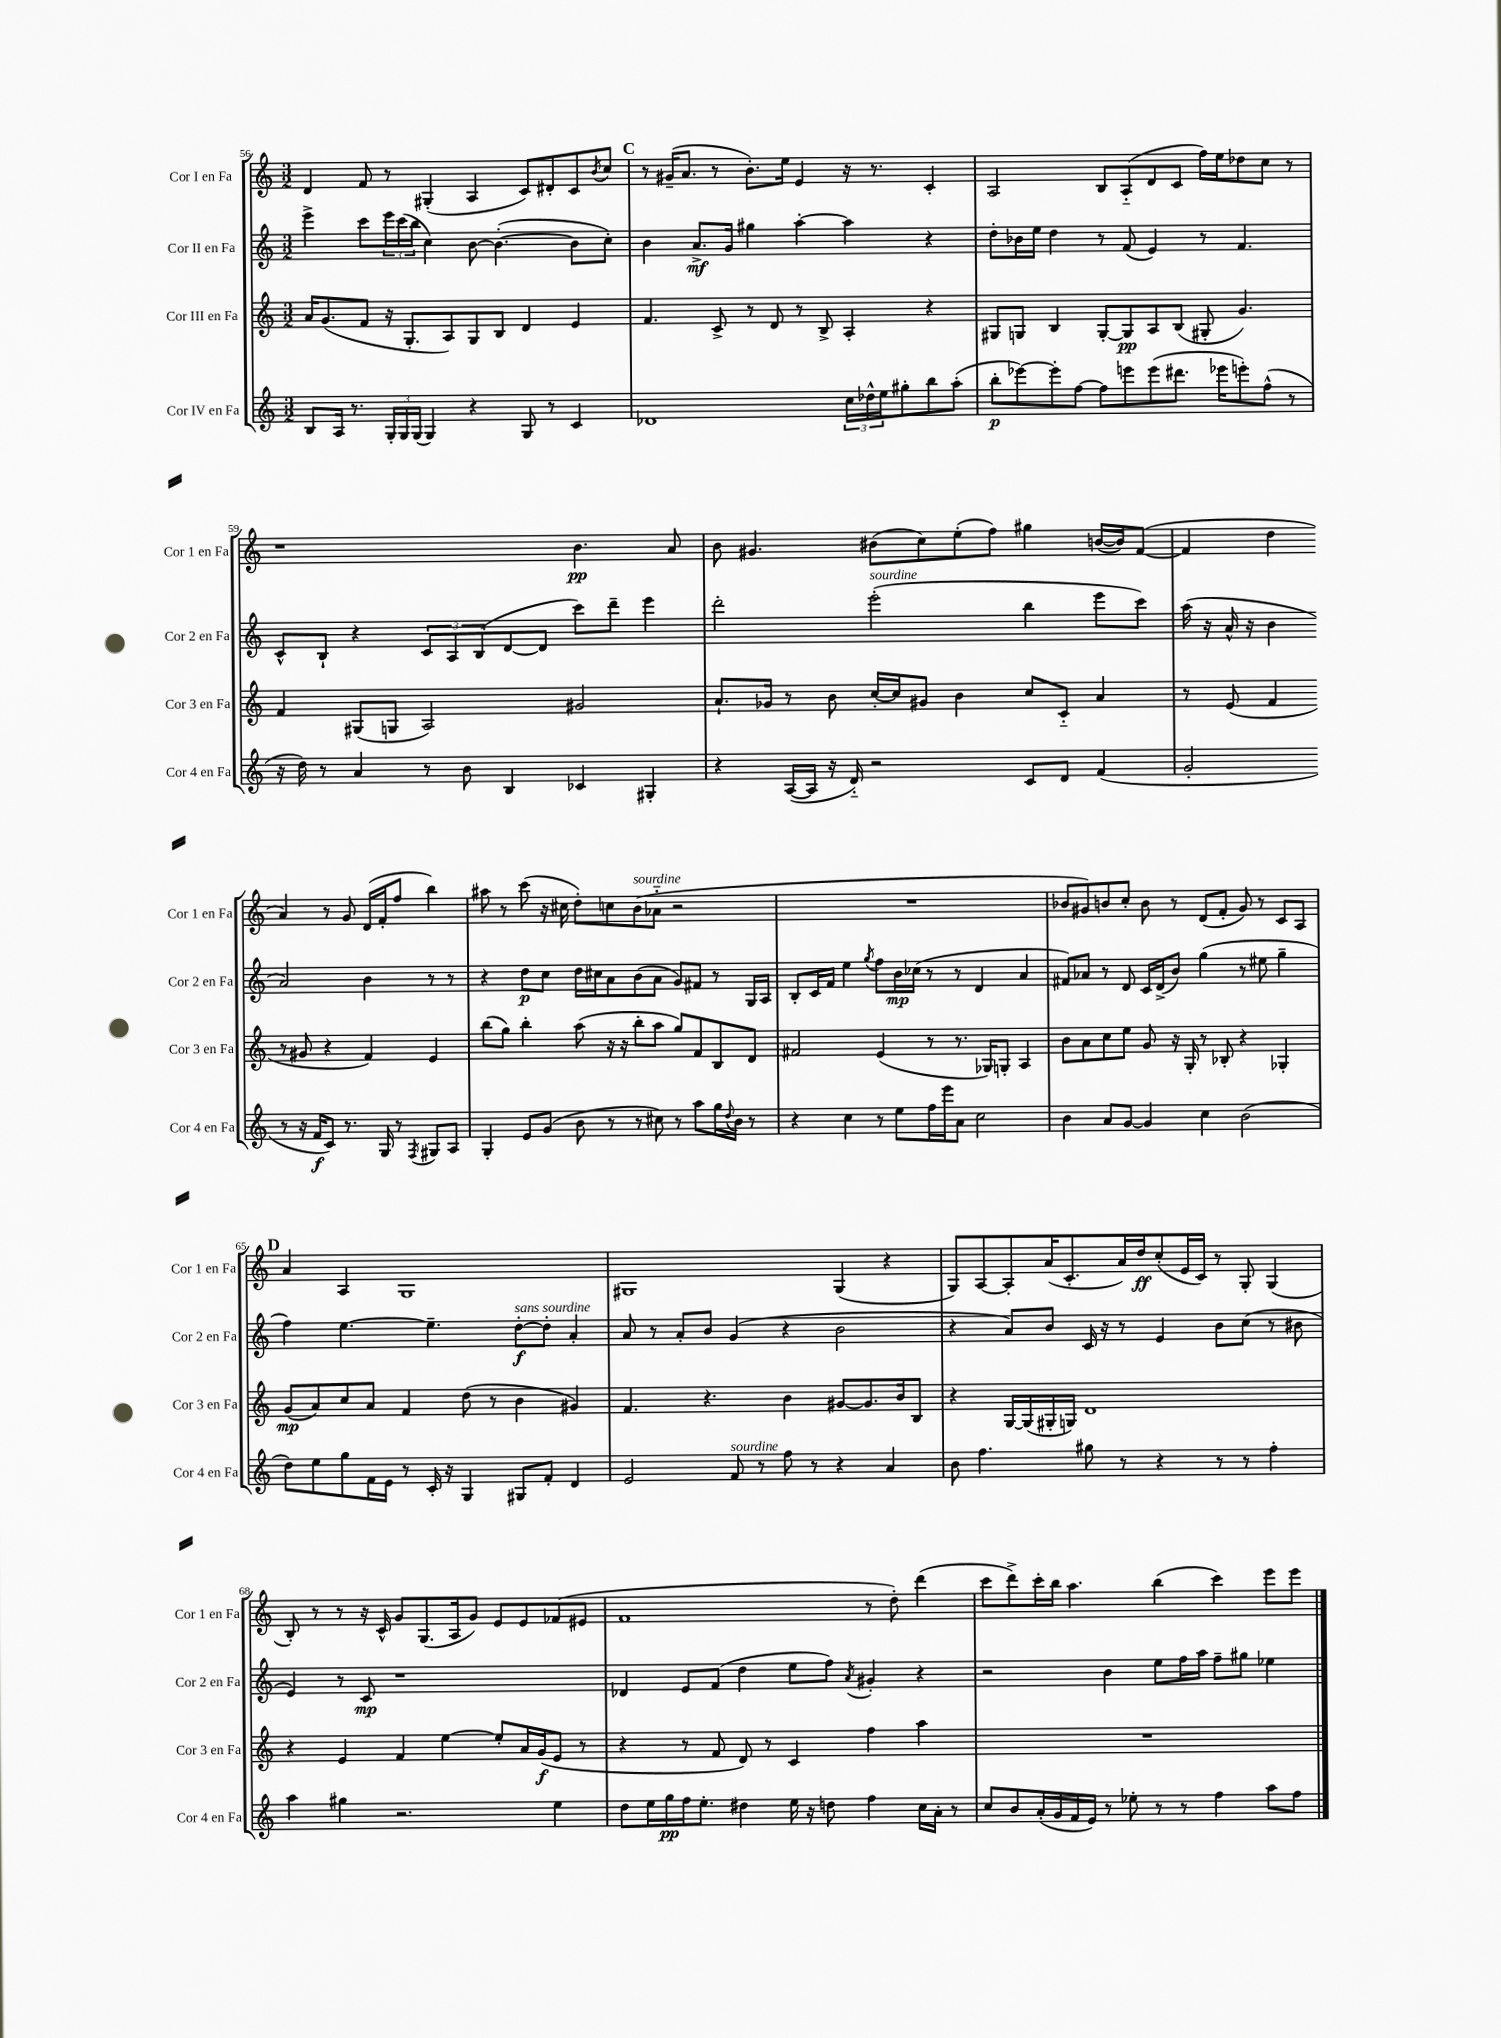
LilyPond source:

<<
\new StaffGroup <<
\new Staff = "s0" \with { instrumentName = "Cor I en Fa" shortInstrumentName = "Cor 1 en Fa" } {
    \clef treble \key c \major \numericTimeSignature \time 3/2
    d'4 f'8 r8 gis4-.( a4 c'8) dis'8-. c'8 \acciaccatura { b'8 } c''8 |
    \mark \markup { \bold "C" } r8 gis'16--( a'8. r8 b'8.-.) e''16 e'4 r16 r8. c'4-. |
    a2 b8 a8-_( d'8 c'8 f''16) e''16 des''8 c''8 r8 |
    r1 b'4.\pp a'8 |
    b'8 gis'4. bis'8( c''8) e''8-.( f''8) gis''4 b'16~( b'16) f'8~( |
    f'4 d''4 a'4) r8 g'8 d'16( f'16-. f''8 b''4) |
    ais''8 r8 c'''8( r16 cis''16 d''8-.) c''8 b'8^\markup { \italic "sourdine" }( aes'8-_ r2 |
    R1. |
    bes'8 gis'8) b'8 c''8-. b'8 r8 d'8( f'8-. gis'8) r8 c'8 a8 |
    \mark \markup { \bold "D" } a'4 a4 g1 |
    gis1 gis4( r4 |
    g8) a8~ a8-. a'16( c'8.-. a'16) d''16\ff c''8-.( e'16 c'16) r8 g8-. g4( |
    b8-.) r8 r8 r16 c'16-^ g'8 g8.( a16 g'8) e'8 e'8 fes'8( eis'8 |
    f'1 r8 d''8-.) d'''4( |
    c'''8 d'''8->) c'''16-. b''16 a''4. b''4( c'''4) e'''8 e'''8 \bar "|." |
}
\new Staff = "s1" \with { instrumentName = "Cor II en Fa" shortInstrumentName = "Cor 2 en Fa" } {
    \clef treble \key c \major \numericTimeSignature \time 3/2
    e'''4-> c'''8 \tuplet 3/2 { e'''16 c'''16( b''16 } c''4) b'8~ b'4.~-.( b'8 c''8-.) |
    \mark \markup { \bold "C" } b'4 a'8.->\mf g'16 gis''4 a''4~-. a''4 r4 |
    d''8-. bes'16 e''16 d''4 r8 f'8( e'4) r8 f'4. |
    c'8-^ b8-! r4 \tuplet 3/2 { c'8 a8 b8( } d'8~ d'8 c'''8) d'''8-- e'''4 |
    d'''2-. e'''2-.^\markup { \italic "sourdine" }( b''4 e'''8 c'''8) |
    a''16( r16 a'16-^ r16 b'4 a'2) b'4 r8 r8 |
    r4 d''8\p c''8 d''16 cis''16 a'8 b'8( a'8 g'8) fis'8 r8 g16 a16 |
    b8-. c'16 f'16 e''4 \acciaccatura { g''8 } f''8 b'16\mp ces''16( r8 r8 d'4 a'4 |
    fis'8) aes'8 r8 d'8 c'16 d'16->( b'8) g''4( r8 eis''8 g''4-- |
    \mark \markup { \bold "D" } f''4) e''4.~ e''4.-- d''8~-.\f^\markup { \italic "sans sourdine" } d''8-. a'4-. |
    a'8 r8 a'8-. b'8 g'4( r4 b'2 |
    r4 a'8) b'8 c'16 r16 r8 e'4 b'8 c''8( r8 bis'8 |
    e'4) r8 c'8\mp r1 |
    des'4 e'8 f'8( d''4 e''8 f''8) \acciaccatura { a'8 } gis'4-. r4 |
    r2 b'4 e''8 f''16 a''16 f''8-- gis''8 ees''4 \bar "|." |
}
\new Staff = "s2" \with { instrumentName = "Cor III en Fa" shortInstrumentName = "Cor 3 en Fa" } {
    \clef treble \key c \major \numericTimeSignature \time 3/2
    a'16 g'8.( f'8 r16 g8.-. a8) g8 b8 d'4 e'4 |
    \mark \markup { \bold "C" } f'4. c'8-> r8 d'8 r8 b8-> a4-. r4 |
    gis8 g8 b4 g8~-. g8\pp a8 b8( gis8-. g'4.) |
    f'4 gis8( g8 a2) gis'2 |
    a'8.-! ges'16 r8 b'8 c''16~-. c''16 gis'8 b'4 c''8 c'8-_ a'4 |
    r8 e'8( f'4 r8 gis'8 r4 f'4) e'4 |
    b''8( g''8) b''4-. a''8( r16 r16 b''8-. a''8 g''8) f'8 b8 d'8 |
    fis'2 e'4( r8 r8. ges16) g8-. a4 |
    b'8 a'8 c''8 e''8 g'8 r16 g16-. r8 bes8-. r4 ges4-. |
    \mark \markup { \bold "D" } g'8\mp( a'8) c''8 a'8 f'4 d''8( r8 b'4 gis'4) |
    f'4. r4. b'4 gis'8~ gis'8. b'16 b8 |
    r4 g16~ g16( gis16-. g16) d'1 |
    r4 e'4 f'4 e''4~ e''8-. a'16 g'16\f( e'8 r8 |
    r4 r8 f'8 d'8) r8 c'4 f''4 a''4 |
    R1. \bar "|." |
}
\new Staff = "s3" \with { instrumentName = "Cor IV en Fa" shortInstrumentName = "Cor 4 en Fa" } {
    \clef treble \key c \major \numericTimeSignature \time 3/2
    b8 a16 r8. \tuplet 3/2 { g16-. g16 g16( } g4) r4 g8 r8 c'4 |
    \mark \markup { \bold "C" } des'1 \tuplet 3/2 { c''16 des''16-^ e''16 } gis''8-. b''8 a''8-.( |
    b''8-.\p ees'''8~) ees'''8-. f''8~ f''8 e'''8 e'''8( dis'''8. ees'''16 e'''8-.) f''8-^( r8 |
    r16 d''16) r8 a'4 r8 b'8 b4 ces'4 gis4-. |
    r4 a16~( a16 r16 d'16-_) r2 c'8 d'8 f'4( |
    g'2-. r8 r16 f'16\f c'8) r8. g16 r8 \acciaccatura { f8 } gis8 a8 |
    g4-. e'8 g'8( b'8 r8 r8 cis''8) r8 a''8 g''16 \appoggiatura { d''8 } b'16 r8 |
    r4 c''4 r8 e''8 f''16 e'''16 a'8 c''2 |
    b'4 a'8 g'8~ g'4 c''4 b'2( |
    \mark \markup { \bold "D" } d''8) e''8 g''8 f'16 e'16 r8 c'16-. r16 g4 gis8 f'8-. d'4 |
    e'2 f'8^\markup { \italic "sourdine" } r8 f''8 r8 r4 a'4 |
    b'8 f''4. gis''8 r8 r4 r8 r8 f''4-. |
    a''4 gis''4 r2. e''4 |
    d''8 e''16 g''16\pp f''16 e''8.-. dis''4 e''16 r16 d''8 f''4 c''16 a'16-. r8 |
    c''8 b'8 a'16-.( g'16 f'16 e'16) r8 ees''8-. r8 r8 f''4 a''8 f''8 \bar "|." |
}
>>
>>
\layout { \context { \Score currentBarNumber = #56 } }
